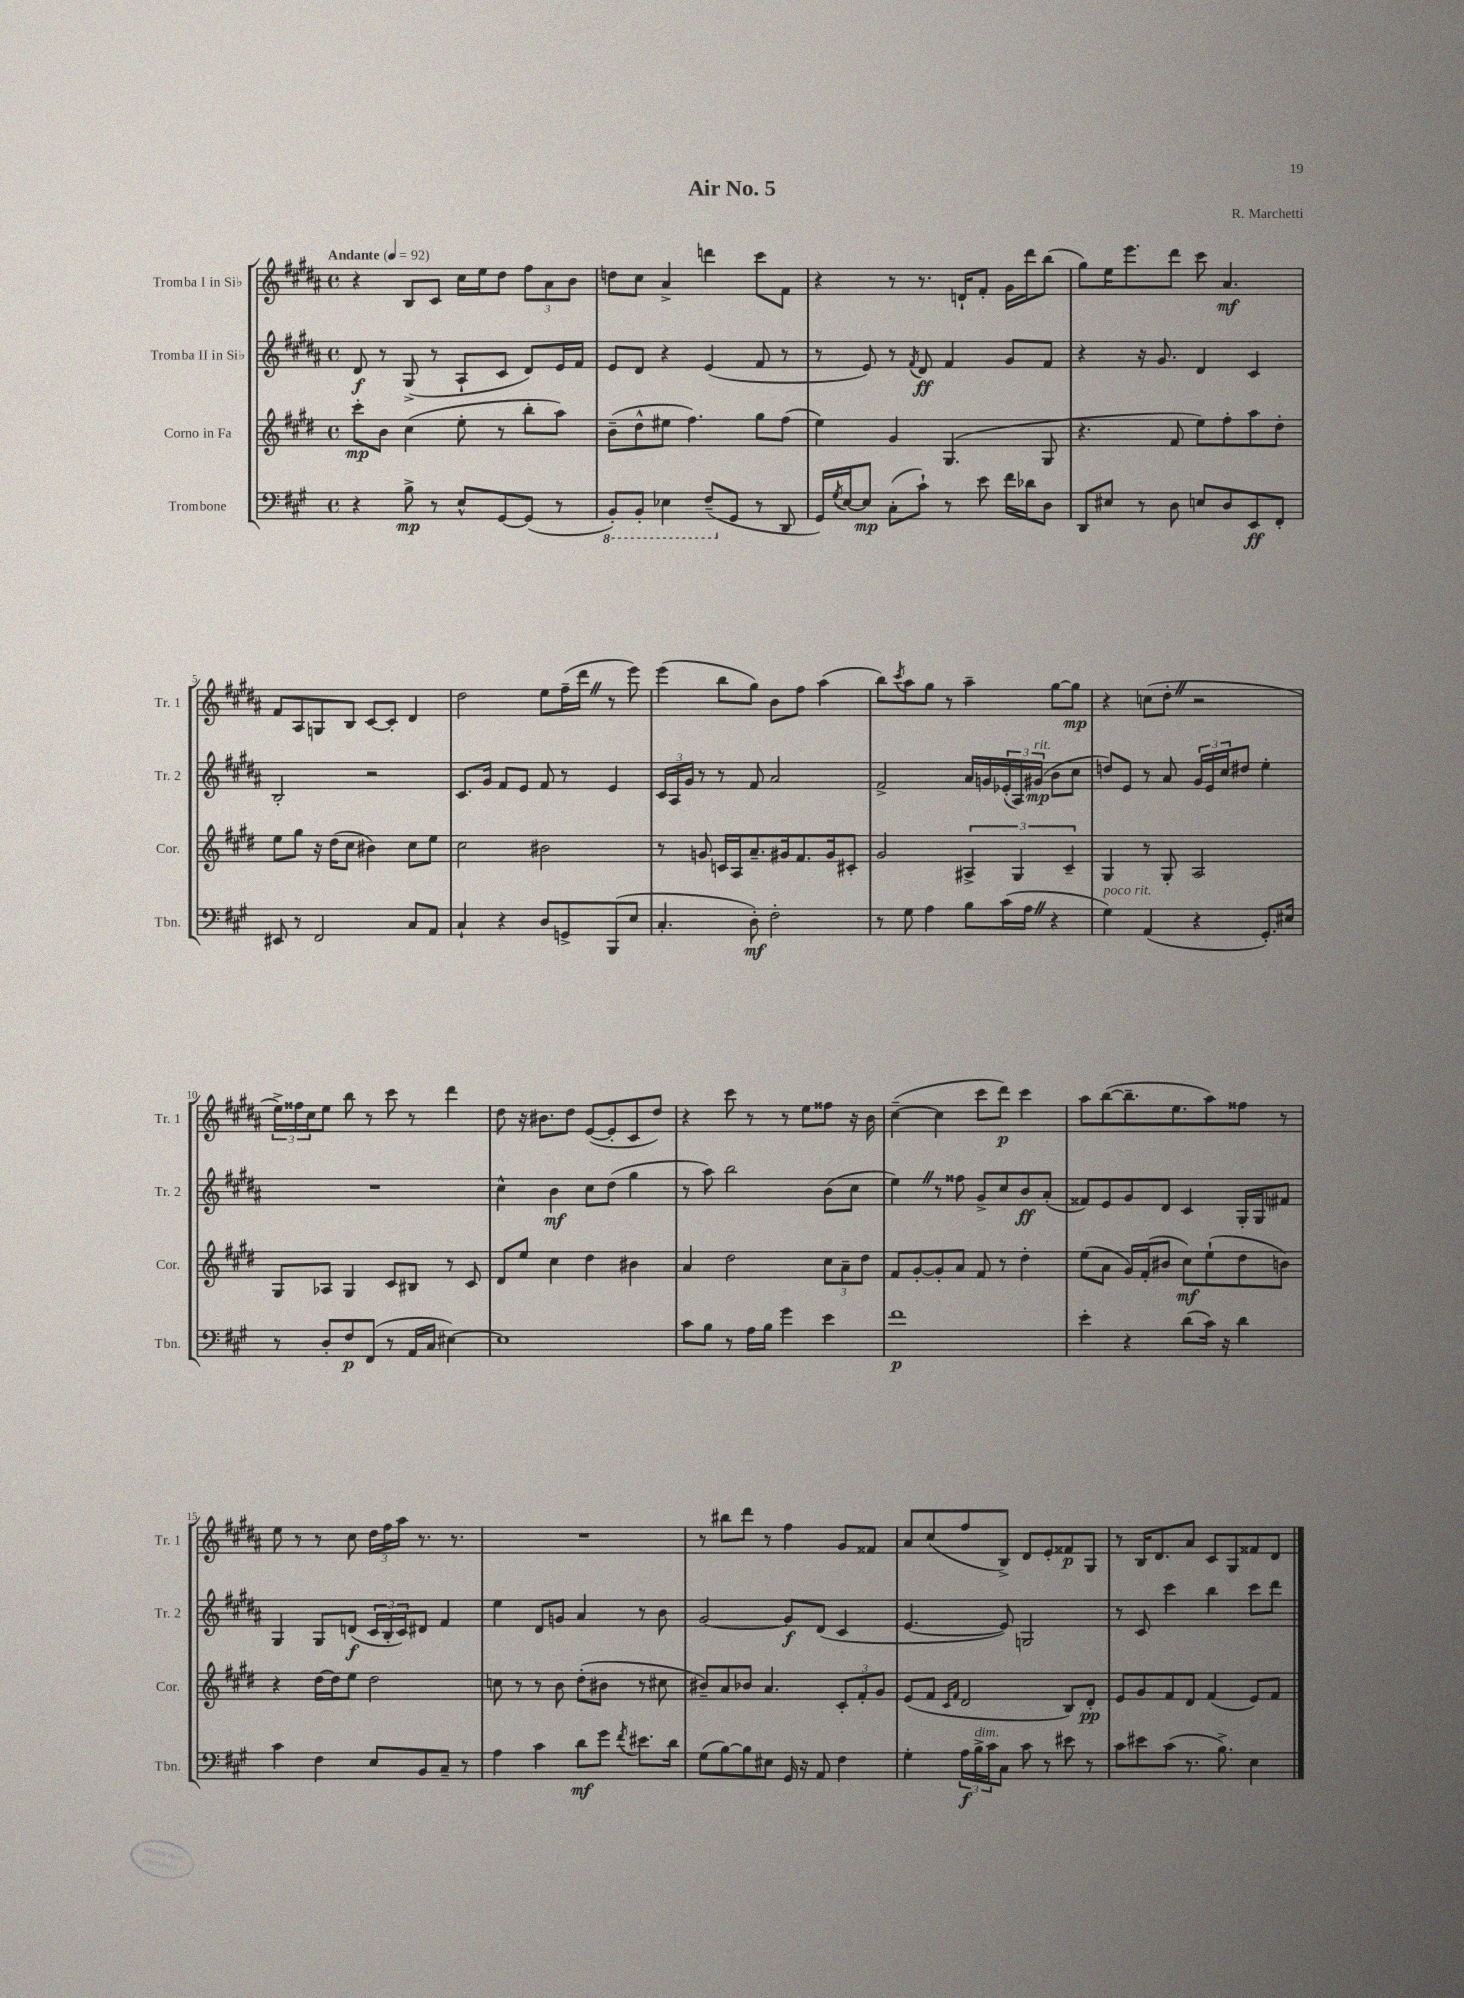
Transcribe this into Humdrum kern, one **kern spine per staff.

**kern	**kern	**kern	**kern
*staff4	*staff3	*staff2	*staff1
*clefF4	*clefG2	*clefG2	*clefG2
*k[f#c#g#]	*k[f#c#g#d#]	*k[f#c#g#d#a#]	*k[f#c#g#d#a#]
*M4/4	*M4/4	*M4/4	*M4/4
*met(c)	*met(c)	*met(c)	*met(c)
*MM92	*MM92	*MM92	*MM92
4r	8ccc#'\L	8d#/	4r
.	8b\J	8r	.
8B^\	(4cc#\	(8G#^/	8B/L
8r	.	8r	8c#/J
8E^^/L	8ee'\	8A#`/L	16cc#\LL
.	.	.	16ee\J
[8GG#/	8r	8c#/J	8dd#\J
(8GG#/]J	8bb'\L	8d#/L)	12ff#\L
.	.	.	12a#\
8r	8aa\J)	16e/L	.
.	.	.	12b\J
.	.	16f#/JJ	.
=	=	=	=
8BBB'/L)	(8b~\L	8e/L	8dd\L
8BBB'/J	8dd#^^\	8d#/J	8cc#\J
4EE-\	8ee#\J	4r	4a#^/
.	4.ff#\)	.	.
(8FF#~/L	.	(4e/	4ddd\
8GG#/J	.	.	.
8r	8gg#\L	8f#/	8ccc#\L
8DD/	(8ff#\J	8r	8f#\J
=	=	=	=
16GG#/LL)	4ee\)	8r	4r
8qG#/	.	.	.
[16E/J	.	.	.
8E/]J	.	8e/)	.
(8C#'\L	4g#/	8r	8r
.	.	8qf#/	.
8c#`\J)	.	8d#/	8.r
8r	(4.G#/	4f#/	.
.	.	.	16d`/LK
8e\	.	.	8f#'/J
16f#\LL	.	8g#/L	16g#\LL
16d-\J	.	.	16ddd#\J
8D\J	8G#/	8f#/J	(8bb\J
=	=	=	=
8DD/L	4.r	4r	8gg#\L)
8E#/J	.	.	16ee\K
.	.	.	8.eee\
8r	.	16r	.
.	.	8.g#/	.
8D\	8f#/	.	8ddd#\J
8E/L	8ee\L)	4d#/	8ccc#\
8D/	8ff#'\	.	4.a#/
8EE/	8aa\	4c#/	.
8FF#'/J	8dd#'\J	.	.
=	=	=	=
8EE#/	8ee\L	2B'/	8f#/L
8r	8gg#\J	.	8A#/
2FF#/	16r	.	8G/
.	(16dd#\LK	.	.
.	8cc#\J	.	8B/J
.	4b#\)	2r	[8c#/L
.	.	.	8c#'/]J
8C#/L	8cc#\L	.	4d#/
8AA/J	8ee\J	.	.
=	=	=	=
4C#`/	2cc#\	8.c#/L	2dd#\
.	.	16g#/Jk	.
4r	.	8f#/L	.
.	.	8e/J	.
8D/L	2b#\	8f#/	8ee\L
8GG^/	.	8r	(16ff#~\L
.	.	.	16ddd#\JJ
(8BBB/	.	4e/	8r
8E/J	.	.	8eee\)
=	=	=	=
4.C#'/	8r	24c#/LL	(4eee\
.	.	24A#/	.
.	.	24g#/JJ	.
.	8g/	8r	.
.	16c/LL	8r	8bb\L
.	16A/J	.	.
8D'\)	8.a~/	8f#/	8gg#\J)
2F#'\	.	2a#/	8b\L
.	16g#/k	.	.
.	8.f#/	.	8ff#\J
.	.	.	(4aa#\
.	16g#/k	.	.
.	8c#'/J	.	.
=	=	=	=
8r	2g#/	2f#^/	8bb\L)
.	.	.	8qccc#/
8G#\	.	.	8aa#\
4A\	.	.	8gg#\J
.	.	.	8r
8B\L	6A#^/	16a#/LL	4aa#~\
.	.	16g/	.
(16c#\L	.	(24e-'/	.
.	6G#/	24A#/)	.
16A\JJ	.	.	.
.	.	(24g#/JJ	.
4r	.	8b\L	[8gg#\L
.	6c#~/	.	.
.	.	8cc#\J	8gg#\]J
=	=	=	=
4G#\)	4G#/	8dd/L)	4r
.	.	8e/J	.
(4AA/	8r	8r	(8cc\L
.	8G#'/	8a#/	8dd#'\J
4r	2A/	24g#/LL	2r
.	.	24e/	.
.	.	24cc#/J	.
.	.	8dd#/J	.
8.GG#'/L)	.	4ee'\	.
16E#/Jk	.	.	.
=	=	=	=
8r	8G#/L	1r	24ee^\LL)
.	.	.	24ff##\
.	.	.	24cc#\J
8D'/L	8A-/J	.	8ee\J
8F#/	4G#/	.	8bb\
(8FF#/J	.	.	8r
8r	8c#/L	.	8ccc#\
16AA/LL	8B#/J	.	8r
16C#/JJ	.	.	.
[4E#\)	8r	.	4ddd#\
.	8c#/	.	.
=	=	=	=
1E#]	8d#/L	4cc#^^\	8dd#\
.	8ee/J	.	16r
.	.	.	8.b#\L
.	4cc#\	4b\	.
.	.	.	8dd#\J
.	4dd#\	8cc#\L	([8e/L
.	.	(8dd#\J	8e'/]
.	4b#\	4gg#\	8c#/
.	.	.	8dd#/J)
=	=	=	=
8c#\L	4a/	8r	4r
8B\J	.	8aa#\)	.
8r	2dd#\	2bb\	8ccc#\
16A\LL	.	.	8r
16B\JJ	.	.	.
4g#\	.	.	8r
.	.	.	8ee\L
4e\	12cc#\L	(8b\L	8ff##\J
.	12a~\	.	.
.	.	8cc#\J	16r
.	12dd#\J	.	.
.	.	.	16b\
=	=	=	=
1f#	8f#/L	4ee\)	([4cc#~\
.	[8g#'/	.	.
.	8g#'/]	8r	4cc#\]
.	8a/J	8ff##\	.
.	8f#/	8g#^/L	8ccc#\L
.	8r	8cc#/	8ddd#\J)
.	4dd#'\	8b/	4ccc#\
.	.	(8a#'/J	.
=	=	=	=
4e'\	(8ee\L	8f##/L)	8aa#\L
.	8a\J	8e/	([8bb\
4r	16g#/LL)	8g#/	8.bb~\]
.	(16f#'/J	.	.
.	8b#/J	8d#/J	.
.	.	.	8.ee\
(8d\L	8cc#\L)	4c#/	.
16c#\Jk)	(8ee`\	.	8aa#\)
16r	.	.	.
4d\	8dd#\	16G#'/LL	8ff##\J
.	.	16G#/J	.
.	8b\J)	8f#/J	8r
=	=	=	=
4c#\	4r	4G#/	8ee\
.	.	.	8r
4F#\	[16dd#\LL	8G#/L	8r
.	16dd#\]J	.	.
.	8ee\J	(8d/J	8cc#\
8E/L	2dd#\	24c#/LL	24dd#\LL
.	.	24B'/	24ff#\
.	.	24c#/J)	24aa#\JJ
8BB/	.	8d#/J	8.r
8C#~/J	.	4f#/	.
.	.	.	8.r
8r	.	.	.
=	=	=	=
4A\	8cc\	4ee\	1r
.	8r	.	.
4c#\	8r	8d#/L	.
.	8b\	8g/J	.
8d\L	(8dd#'\L	4a#/	.
8g#\J	8b#\J	.	.
8qf#/	.	.	.
8.e#\L	8r	8r	.
.	8cc#\	8b\	.
16d\Jk	.	.	.
=	=	=	=
(8G#\L	8b#~/L)	[2g#/	8r
[8B\)	8a/	.	8bb#\L
8B\]	8b-/J	.	8ddd#\J
8E#\J	4.a/	.	8r
16GG#/	.	8g#/]L	4ff#\
16r	.	.	.
8AA/	.	(8d#/J	.
4F#\	12c#'/L	4c#/	8g#/L
.	12f#'/	.	.
.	.	.	8f##/J
.	12g#/J	.	.
=	=	=	=
4G#'\	(8e/L	[4.e/	8a#/L
.	8f#/J	.	(8cc#/
.	16qqc#/LL	.	.
.	16qqf#/JJ	.	.
24A\LL	2d#/	.	8ff#/
24B^\	.	.	.
24c#\J	.	.	.
8C#\J	.	8e/])	8B^/J)
8c#\	.	2G/	8d#/L
8r	.	.	8e'/
8e#\	8B/L)	.	8f##/
8r	8d#'/J	.	8G#/J
=	=	=	=
8c#\L	8e/L	8r	8r
8e#\	8g#/	8c#/	16B/LK
.	.	.	8.d#/
(8c#\J	8f#/	4ccc#\	.
8.r	8d#/J	.	8a#/J
.	(4f#/	4bb\	8c#/L
8.B^\)	.	.	.
.	.	.	8G#/
4E\	8e/L)	8ccc#\L	8f##/
.	8f#/J	8ddd#\J	8d#/J
==	==	==	==
*-	*-	*-	*-
